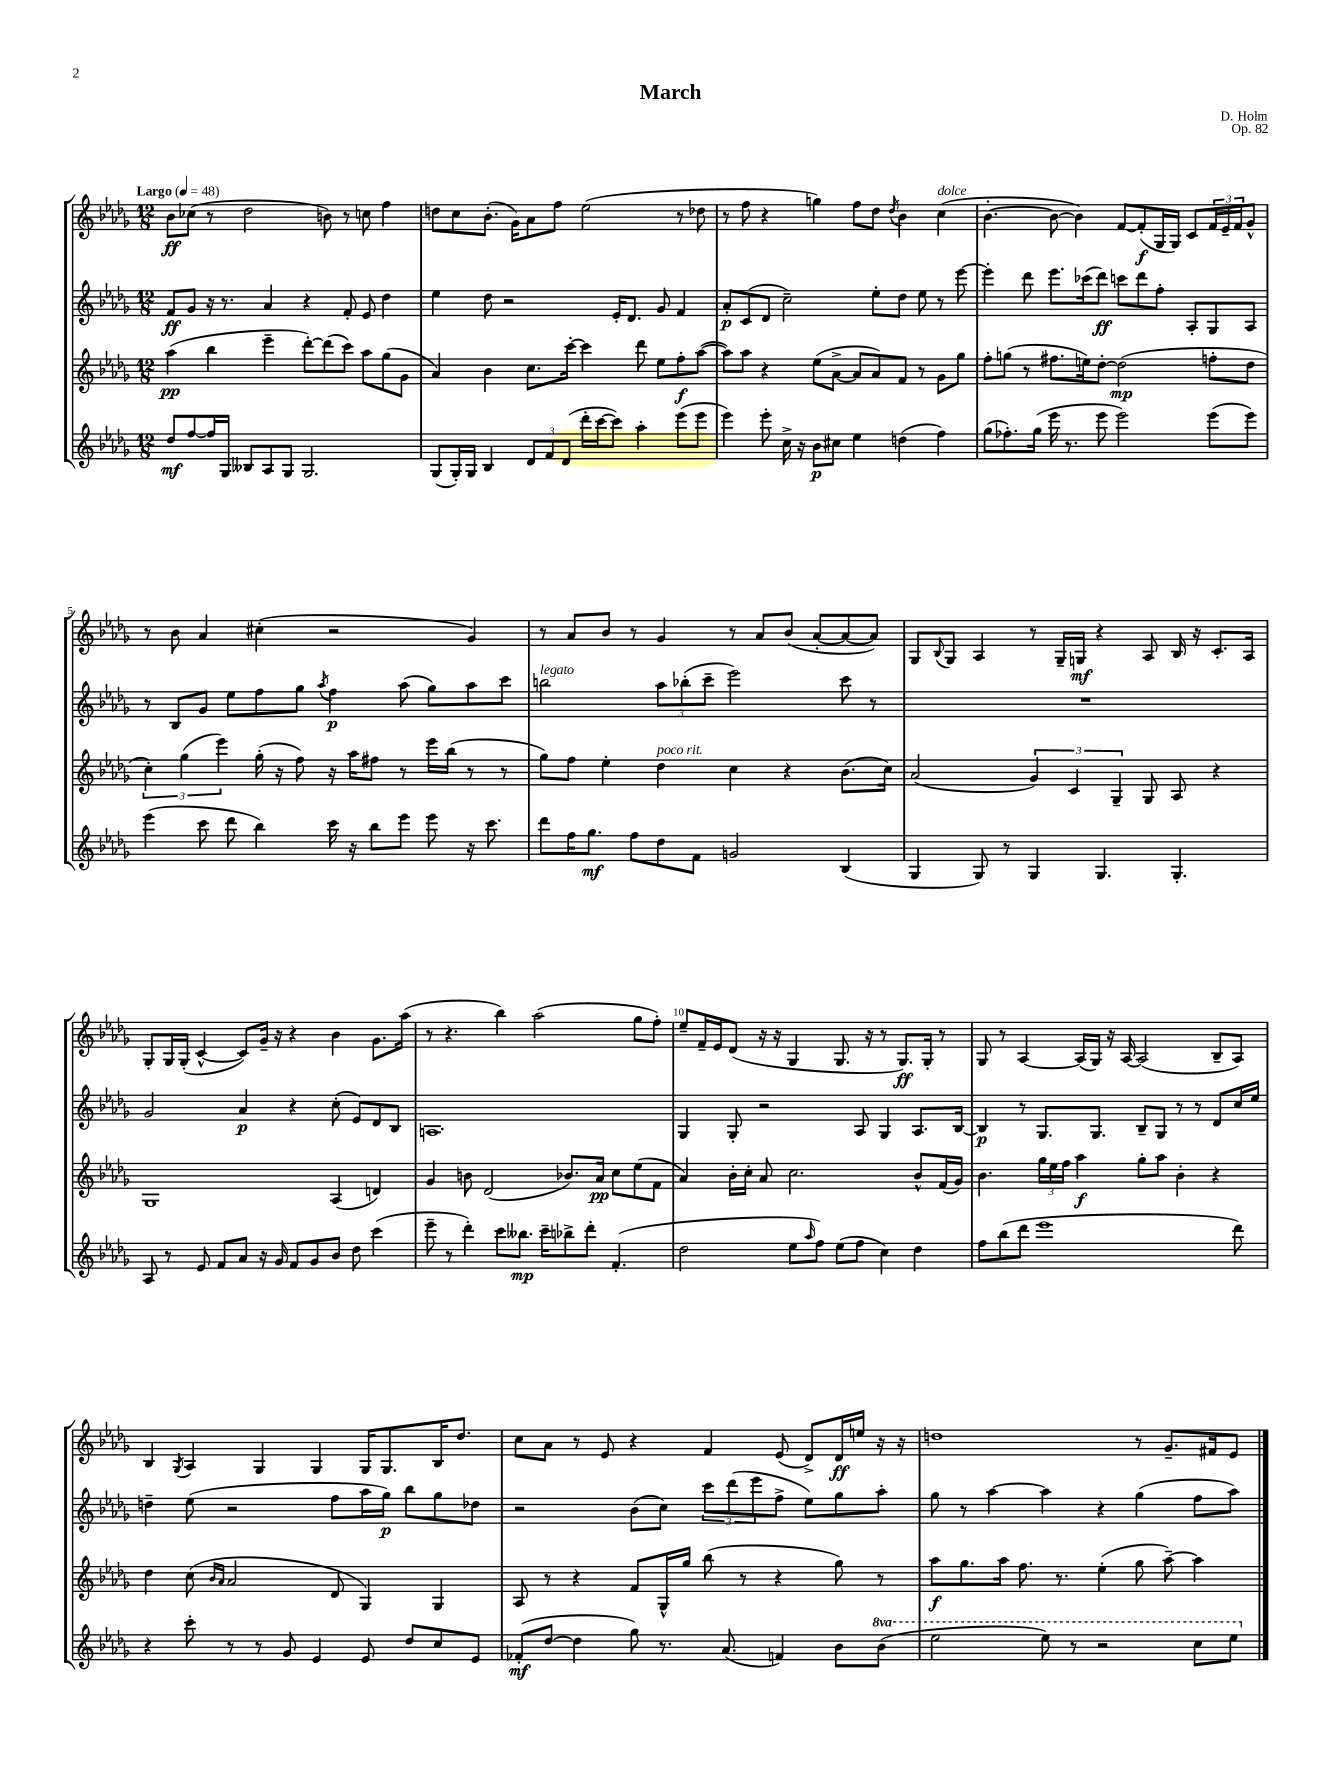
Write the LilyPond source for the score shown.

\header { title = "March" composer = "D. Holm" opus = "Op. 82" }
<<
\new StaffGroup <<
\new Staff = "s0" {
    \clef treble \key des \major \numericTimeSignature \time 12/8 \tempo "Largo" 4 = 48
    bes'8\ff ces''8( r8 des''2 b'8) r8 c''8 f''4 |
    d''8 c''8 bes'8.-.( ges'16) aes'8 f''8 ees''2( r8 des''8 |
    r8 f''8 r4 g''4) f''8 des''8 \acciaccatura { des''8 } bes'4 c''4^\markup { \italic "dolce" }( |
    bes'4.~-. bes'8~ bes'4) f'8~ f'8-.\f( ges16 ges16) c'8 \tuplet 3/2 { f'16 ees'16-- f'16 } ges'8-^ |
    r8 bes'8 aes'4 cis''4-.( r2 ges'4) |
    r8 aes'8 bes'8 r8 ges'4 r8 aes'8 bes'8( aes'8~-. aes'8~ aes'8) |
    ges8 \appoggiatura { bes8 } ges8 aes4 r8 ges16-- g16\mf r4 aes8 bes16 r16 c'8.-. aes16 |
    ges8-. ges16 ges16-.( c'4~-^ c'8) ges'16-- r16 r4 bes'4 ges'8. aes''16( |
    r8 r4. bes''4) aes''2( ges''8 f''8-.) |
    ees''8-- f'16-- ees'16 des'8( r16 r16 ges4 ges8. r16 r8 ges8.\ff) ges16-. r8 |
    ges8 r8 aes4~ aes16( ges16) r16 aes16~ aes2( bes8-- aes8) |
    bes4 \acciaccatura { ges8 } aes4 ges4 ges4 ges16 ges8. bes16 des''8. |
    c''8 aes'8 r8 ees'8 r4 f'4 ees'8( des'8->) des'16\ff e''16 r16 r16 |
    d''1 r8 ges'8.-- fis'16 ees'8 \bar "|." |
}
\new Staff = "s1" {
    \clef treble \key des \major \numericTimeSignature \time 12/8
    f'8\ff ges'8 r16 r8. aes'4 r4 f'8-. ees'8 des''4 |
    ees''4 des''8 r2 ees'16-. des'8. ges'8 f'4 |
    aes'8-.\p c'8( des'8 c''2--) ees''8-. des''8 ees''8 r8 ees'''8~ |
    ees'''4-. des'''8 ees'''8. ces'''16( des'''8\ff) c'''8 des'''8 f''8-. aes8-. ges8 aes8 |
    r8 bes8 ges'8 ees''8 f''8 ges''8 \acciaccatura { aes''8 } f''4\p aes''8( ges''8) aes''8 c'''8 |
    b''2^\markup { \italic "legato" } \tuplet 3/2 { aes''8 bes''8-.( c'''8-- } ees'''2) c'''8 r8 |
    R1. |
    ges'2 aes'4\p r4 c''8-.( ees'8) des'8 bes8 |
    a1. |
    ges4 ges8-. r2 aes8 ges4 aes8. bes16~ |
    bes4\p r8 ges8. ges8. bes8-- ges8 r8 r8 des'8 c''16 ees''16 |
    d''4-- ees''8( r2 f''8 aes''16 ges''16\p) bes''8 ges''8 des''8 |
    r2 bes'8( c''8) \tuplet 3/2 { c'''8 des'''8( ees'''8 } f''8-> ees''8) ges''8 aes''8-. |
    ges''8 r8 aes''4~ aes''4 r4 ges''4( f''8 aes''8) \bar "|." |
}
\new Staff = "s2" {
    \clef treble \key des \major \numericTimeSignature \time 12/8
    aes''4\pp( bes''4 ees'''4-- des'''8~-.) des'''8( c'''8) aes''8 ges''8( ges'8 |
    aes'4) bes'4 c''8. c'''16~-. c'''4 des'''8 ees''8 f''8-.\f aes''8~( |
    aes''8) aes''8 r4 ees''8( aes'8~-> aes'8 aes'8) f'8 r8 ges'8 ges''8 |
    f''8-. g''8( r8 fis''8. e''16) des''8~-. des''2\mp( f''8-. des''8 |
    \tuplet 3/2 { c''4-.) ges''4( ees'''4) } ges''16-.( r16 f''8) r16 aes''16 fis''8 r8 ees'''16 bes''16( r8 r8 |
    ges''8) f''8 ees''4-. des''4^\markup { \italic "poco rit." } c''4 r4 bes'8.( c''16) |
    aes'2( \tuplet 3/2 { ges'4) c'4 ges4-- } ges8 aes8 r4 |
    ges1 aes4( d'4) |
    ges'4 b'8 des'2( bes'8.) aes'16\pp c''8 ees''8( f'8 |
    aes'4) bes'16-. c''16-. aes'8 c''2. bes'8-^ f'16( ges'16) |
    bes'4. \tuplet 3/2 { ges''16 ees''16 f''16 } aes''4\f ges''8-. aes''8 bes'4-. r4 |
    des''4 c''8( \grace { bes'16 aes'16 } aes'2 des'8 ges4) ges4 |
    aes8 r8 r4 f'8 ges16-^ ges''16 bes''8( r8 r4 ges''8) r8 |
    aes''8\f ges''8. aes''16 f''8. r8. ees''4-.( ges''8 aes''8~--) aes''4 \bar "|." |
}
\new Staff = "s3" {
    \clef treble \key des \major \numericTimeSignature \time 12/8 \set Staff.ottavationMarkups = #ottavation-simple-ordinals
    des''8\mf f''8~ f''16 ges16 beses8 aes8 ges8 ges2. |
    ges8( ges16-.) ges16 bes4 \tuplet 3/2 { des'8 f'8 des'8( } des'''16-. c'''16~ c'''8) aes''4-. ees'''8( ees'''8 |
    ees'''4) ees'''8-. c''16-> r16 bes'8\p cis''8 ees''4 d''4( f''4) |
    ges''8( fes''8.-.) ges''16( ees'''16 r8. ees'''8 ees'''2) ees'''8( ees'''8) |
    ees'''4( c'''8 des'''8 bes''4) c'''16 r16 bes''8 ees'''8 ees'''8 r16 c'''8. |
    des'''8 f''16 ges''8.\mf f''8 des''8 f'8 g'2 bes4( |
    ges4 ges8) r8 ges4 ges4. ges4.-. |
    aes8 r8 ees'8 f'8 aes'8 r16 ges'16 f'8 ges'8 bes'8 des''8 c'''4( |
    ees'''8-- r8 des'''4-.) c'''8 beses''8.\mp c'''16-- bes''8-> des'''8-. f'4.-.( |
    des''2 ees''8 \grace { aes''16 } f''8) ees''8( f''8 c''4) des''4 |
    f''8 bes''8( des'''8 ees'''1 des'''8) |
    r4 c'''8-. r8 r8 ges'8 ees'4 ees'8 des''8 c''8 ees'8 |
    fes'8-.\mf( des''8~ des''4 ges''8) r8. aes'8.( f'4) bes'8 \ottava #1 bes''8( |
    ees'''2 ees'''8) r8 r2 c'''8 ees'''8 \ottava #0 \bar "|." |
}
>>
>>
\layout { \context { \Score \override BarNumber.break-visibility = ##(#f #t #t) barNumberVisibility = #(every-nth-bar-number-visible 5) } }
